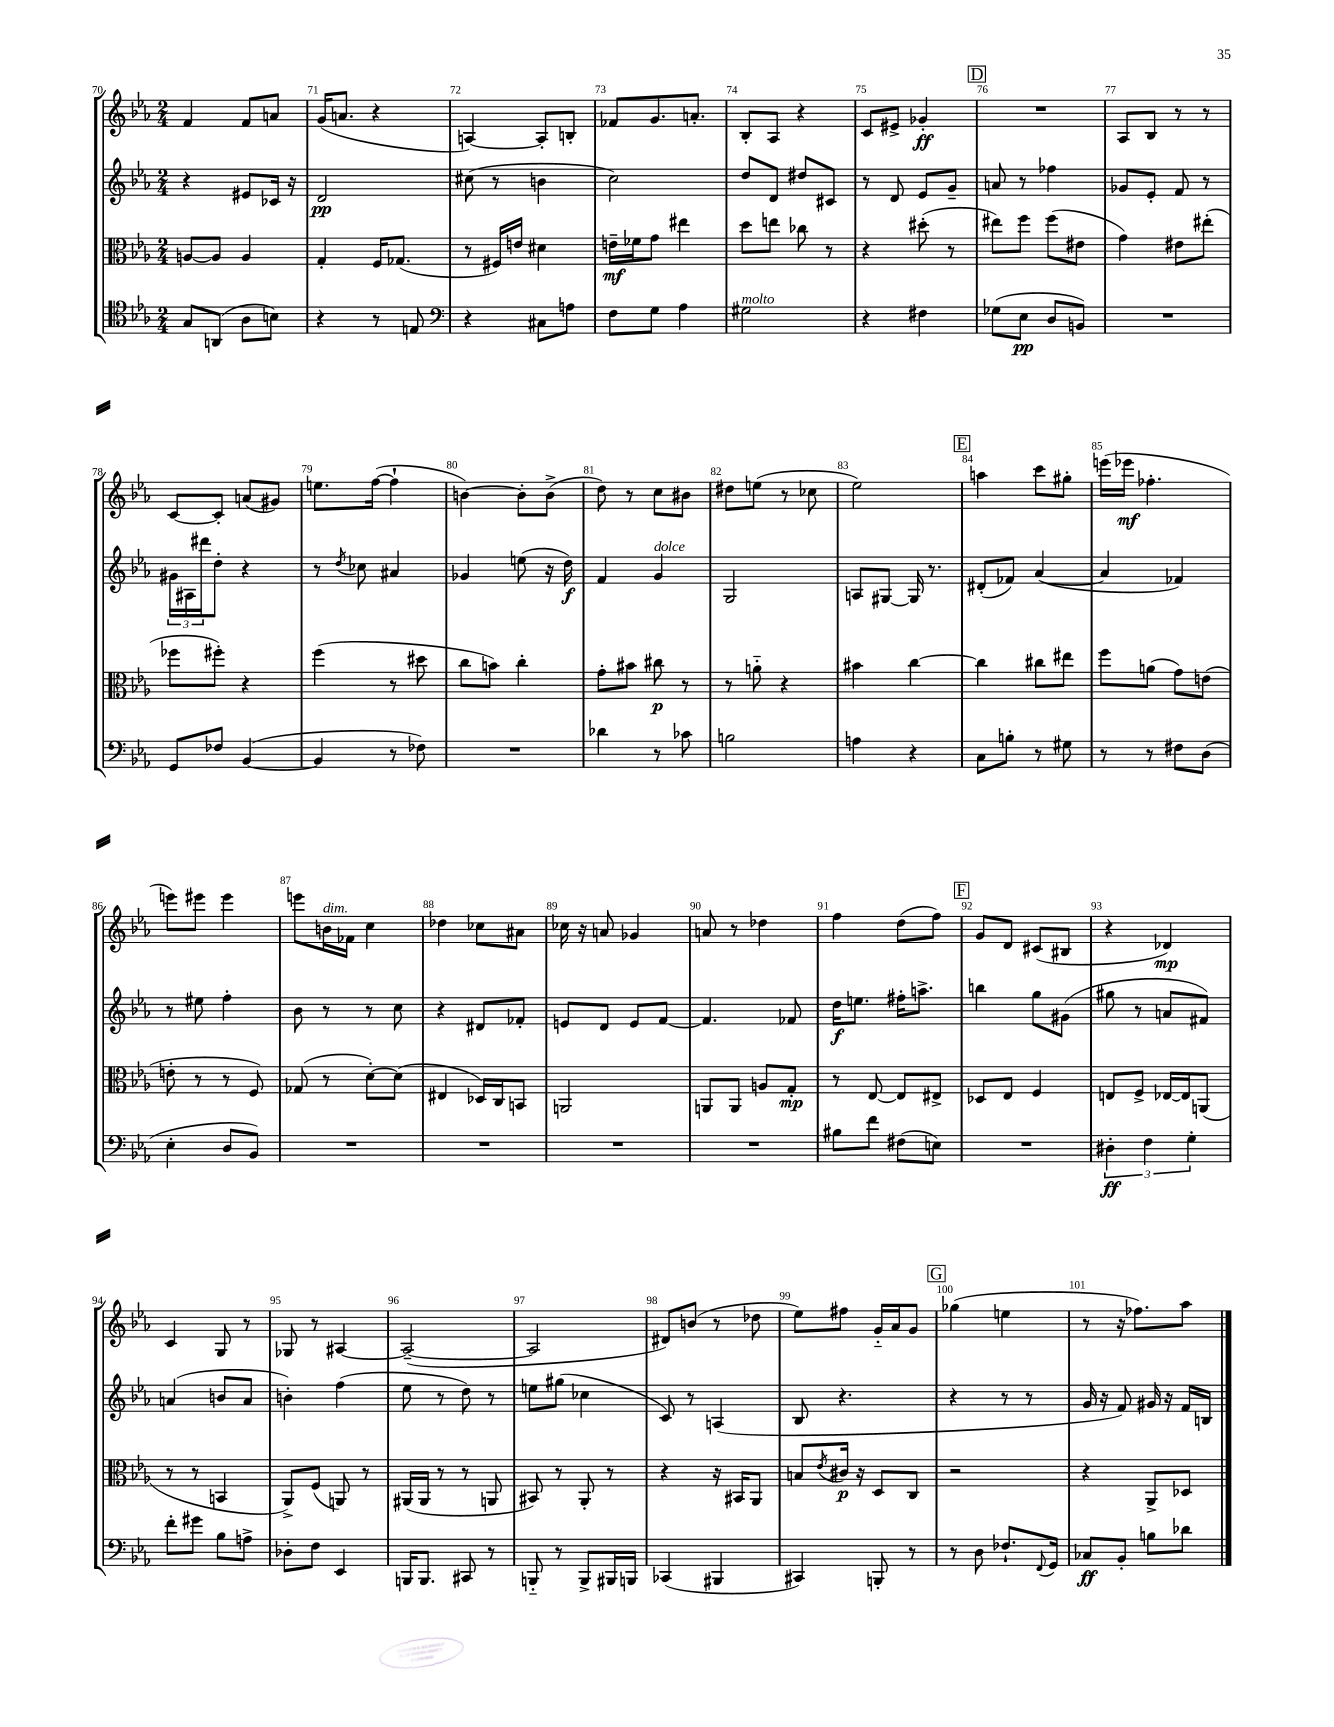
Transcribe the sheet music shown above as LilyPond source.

<<
\new StaffGroup <<
\new Staff = "s0" {
    \clef treble \key ees \major \numericTimeSignature \time 2/4
    f'4 f'8 a'8 |
    g'16( a'8. r4 |
    a4~) a8-. b8-. |
    fes'8 g'8. a'8.-. |
    bes8-. aes8 r4 |
    c'8 eis'8-> ges'4-.\ff |
    \mark \markup { \box "D" } R2 |
    aes8 bes8 r8 r8 |
    c'8~ c'8-. a'8( gis'8) |
    e''8. f''16~( f''4-! |
    b'4~) b'8-. b'8->( |
    d''8) r8 c''8 bis'8 |
    dis''8 e''8( r8 ces''8 |
    ees''2) |
    \mark \markup { \box "E" } a''4 c'''8 gis''8-. |
    e'''16( ees'''16\mf fes''4.-. |
    e'''8) eis'''8 eis'''4 |
    e'''8 b'16^\markup { \italic "dim." } fes'16 c''4 |
    des''4 ces''8 ais'8 |
    ces''16 r16 a'8 ges'4 |
    a'8 r8 des''4 |
    f''4 d''8( f''8) |
    \mark \markup { \box "F" } g'8 d'8 cis'8( bis8 |
    r4 des'4\mp) |
    c'4 g8 r8 |
    ges8 r8 ais4~ |
    ais2~--( |
    ais2 |
    dis'8) b'8( r8 des''8 |
    ees''8) fis''8 g'16-_ aes'16 g'8 |
    \mark \markup { \box "G" } ges''4( e''4 |
    r8 r16 fes''8.) aes''8 \bar "|." |
}
\new Staff = "s1" {
    \clef treble \key ees \major \numericTimeSignature \time 2/4
    r4 eis'8 ces'16 r16 |
    d'2\pp |
    cis''8( r8 b'4 |
    c''2) |
    d''8 d'8 dis''8 cis'8 |
    r8 d'8 ees'8 g'8-- |
    \mark \markup { \box "D" } a'8 r8 fes''4 |
    ges'8 ees'8-. f'8 r8 |
    \tuplet 3/2 { gis'16 ais16 dis'''16 } d''8-. r4 |
    r8 \acciaccatura { d''8 } ces''8 ais'4 |
    ges'4 e''8( r16 d''16\f) |
    f'4 g'4^\markup { \italic "dolce" } |
    g2 |
    a8 gis8~ gis16 r8. |
    \mark \markup { \box "E" } dis'8-.( fes'8) aes'4~( |
    aes'4 fes'4) |
    r8 eis''8 f''4-. |
    bes'8 r8 r8 c''8 |
    r4 dis'8 fes'8-. |
    e'8 d'8 e'8 f'8~ |
    f'4. fes'8 |
    d''16\f e''8. fis''16-. a''8.-> |
    \mark \markup { \box "F" } b''4 g''8 gis'8( |
    gis''8 r8 a'8 fis'8) |
    a'4( b'8 a'8 |
    b'4-.) f''4( |
    ees''8 r8 d''8) r8 |
    e''8 gis''8( ces''4 |
    c'8) r8 a4( |
    bes8 r4. |
    \mark \markup { \box "G" } r4 r8 r8 |
    g'16 r16 f'8) gis'16 r16 f'16 b16 \bar "|." |
}
\new Staff = "s2" {
    \clef alto \key ees \major \numericTimeSignature \time 2/4
    a8~ a8 a4 |
    g4-. f16 ges8.( |
    r8 fis16) e'16 dis'4 |
    e'16--\mf fes'16 g'8 eis''4 |
    d''8 e''8 ces''8 r8 |
    r4 dis''8-.( r8 |
    \mark \markup { \box "D" } eis''8) f''8 f''8( eis'8 |
    g'4) eis'8 eis''8-.( |
    fes''8 fis''8-.) r4 |
    f''4( r8 dis''8 |
    c''8 b'8) c''4-. |
    g'8-. bis'8 cis''8\p r8 |
    r8 a'8-_ r4 |
    bis'4 c''4~ |
    \mark \markup { \box "E" } c''4 cis''8 eis''8 |
    f''8 a'8( g'8) e'8( |
    e'8-. r8 r8 f8) |
    ges8( r8 d'8~-.) d'8( |
    eis4 des16) c16 b,8 |
    a,2 |
    a,8 a,8 a8 g8-.\mp |
    r8 ees8~ ees8 eis8-> |
    \mark \markup { \box "F" } des8 ees8 f4 |
    e8 f8-> ees16~ ees16 a,8( |
    r8 r8 b,4 |
    aes,8->) f8( a,8) r8 |
    ais,16( ais,16 r8 r8 a,8 |
    bis,8) r8 aes,8-. r8 |
    r4 r16 bis,16 aes,8 |
    b8 \acciaccatura { ees'8 } cis'16\p r16 d8 c8 |
    \mark \markup { \box "G" } r2 |
    r4 aes,8-> des8 \bar "|." |
}
\new Staff = "s3" {
    \clef tenor \key ees \major \numericTimeSignature \time 2/4
    g8 a,8( aes8 b8) |
    r4 r8 e8 |
    \clef bass r4 cis8 a8 |
    f8 g8 aes4 |
    gis2^\markup { \italic "molto" } |
    r4 fis4 |
    \mark \markup { \box "D" } ges8( ees8\pp d8 b,8) |
    R2 |
    g,8 fes8 bes,4~( |
    bes,4 r8 fes8) |
    R2 |
    des'4 r8 ces'8 |
    b2 |
    a4 r4 |
    \mark \markup { \box "E" } c8 b8-. r8 gis8 |
    r8 r8 fis8 d8( |
    ees4-. d8 bes,8) |
    R2 |
    R2 |
    R2 |
    R2 |
    bis8 f'8 fis8( e8) |
    \mark \markup { \box "F" } R2 |
    \tuplet 3/2 { dis4-.\ff f4 g4-. } |
    f'8-. gis'8 bes8 a8-> |
    des8-. f8 ees,4 |
    b,,16 b,,8. cis,8 r8 |
    b,,8-_ r8 b,,8-> bis,,16 b,,16 |
    ces,4( bis,,4 |
    cis,4) b,,8-. r8 |
    \mark \markup { \box "G" } r8 d8 fes8.-! \appoggiatura { f,8 } g,16 |
    ces8\ff bes,8-. b8 des'8 \bar "|." |
}
>>
>>
\layout { \context { \Score currentBarNumber = #70 \override BarNumber.break-visibility = ##(#f #t #t) barNumberVisibility = #all-bar-numbers-visible } }
